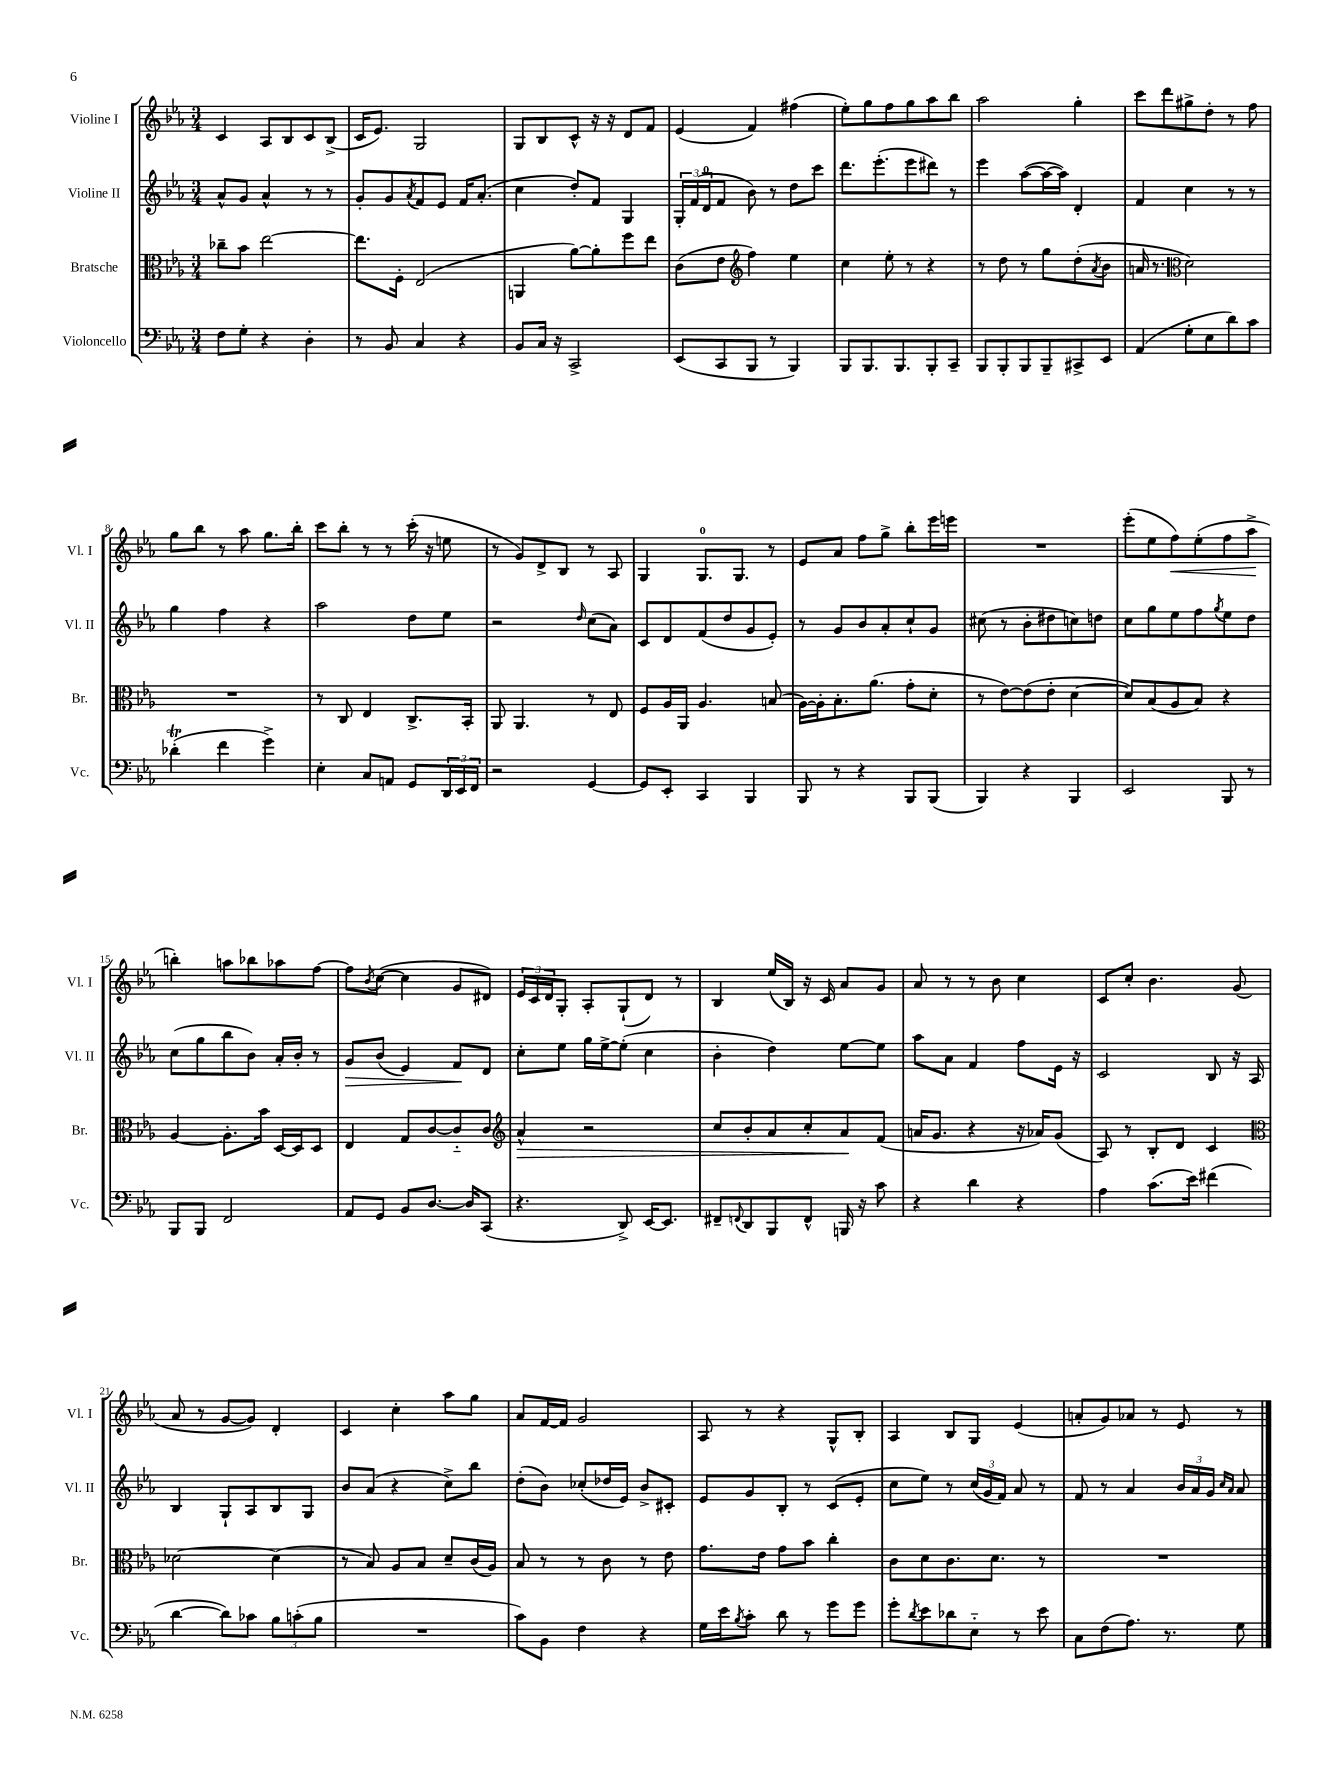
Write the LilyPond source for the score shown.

<<
\new StaffGroup <<
\new Staff = "s0" \with { instrumentName = "Violine I" shortInstrumentName = "Vl. I" } {
    \clef treble \key ees \major \numericTimeSignature \time 3/4
    c'4 aes8 bes8 c'8 bes8->( |
    c'16 ees'8.) g2 |
    g8 bes8 c'8-^ r16 r16 d'8 f'8 |
    ees'4( f'4) fis''4( |
    ees''8-.) g''8 f''8 g''8 aes''8 bes''8 |
    aes''2 g''4-. |
    c'''8 d'''8 gis''8-> d''8-. r8 f''8 |
    g''8 bes''8 r8 aes''8 g''8. bes''16-. |
    c'''8 bes''8-. r8 r8 c'''16-.( r16 e''8 |
    r8 g'8) d'8-> bes8 r8 aes8 |
    g4 g8.-0 g8. r8 |
    ees'8 aes'8 f''8 g''8-> bes''8-. ees'''16 e'''16 |
    R2. |
    ees'''8-.( ees''8 f''8\<) ees''8-.( f''8 aes''8->\! |
    b''4-.) a''8 bes''8 aes''8 f''8~ |
    f''8 \acciaccatura { bes'8 } c''8~( c''4 g'8 dis'8) |
    \tuplet 3/2 { ees'16 c'16 d'16 } g8-. aes8-. g8-!( d'8) r8 |
    bes4 ees''16( bes16) r16 c'16 aes'8 g'8 |
    aes'8 r8 r8 bes'8 c''4 |
    c'8 c''8-. bes'4. g'8( |
    aes'8 r8 g'8~ g'8) d'4-. |
    c'4 c''4-. aes''8 g''8 |
    aes'8 f'16~ f'16 g'2 |
    aes8 r8 r4 g8-^ bes8-. |
    aes4 bes8 g8 ees'4( |
    a'8-. g'8) aes'8 r8 ees'8 r8 \bar "|." |
}
\new Staff = "s1" \with { instrumentName = "Violine II" shortInstrumentName = "Vl. II" } {
    \clef treble \key ees \major \numericTimeSignature \time 3/4
    aes'8-^ g'8 aes'4-^ r8 r8 |
    g'8-. g'8 \acciaccatura { aes'8 } f'8 ees'8 f'16 aes'8.-.( |
    c''4 d''8-.) f'8 g4 |
    \tuplet 3/2 { g16-. f'16( d'16-0 } f'8 bes'8) r8 d''8 c'''8 |
    d'''8. ees'''8.-.( ees'''8 dis'''8) r8 |
    ees'''4 aes''8~( aes''16~ aes''16) d'4-. |
    f'4 c''4 r8 r8 |
    g''4 f''4 r4 |
    aes''2 d''8 ees''8 |
    r2 \grace { d''16 } c''8( aes'8) |
    c'8 d'8 f'8( d''8 g'8 ees'8-.) |
    r8 g'8 bes'8 aes'8-. c''8-! g'8 |
    cis''8( r8 bes'8-. dis''8 c''8) d''8 |
    c''8 g''8 ees''8 f''8 \acciaccatura { g''8 } ees''8 d''8 |
    c''8( g''8 bes''8 bes'8) aes'16-. bes'16-. r8 |
    g'8\> bes'8( ees'4) f'8\! d'8 |
    c''8-. ees''8 g''16 ees''16~-> ees''8-.( c''4 |
    bes'4-. d''4) ees''8~ ees''8 |
    aes''8 aes'8 f'4 f''8 ees'16 r16 |
    c'2 bes8 r16 aes16 |
    bes4 g8-! aes8 bes8 g8 |
    bes'8 aes'8( r4 c''8->) bes''8 |
    d''8-.( bes'8) ces''8-.( des''16 ees'16) bes'8-> cis'8-. |
    ees'8 g'8 bes8-. r8 c'8( ees'8-. |
    c''8 ees''8) r8 \tuplet 3/2 { c''16( g'16 f'16) } aes'8 r8 |
    f'8 r8 aes'4 \tuplet 3/2 { bes'16 aes'16 g'16 } \grace { c''16 aes'16 } aes'8 \bar "|." |
}
\new Staff = "s2" \with { instrumentName = "Bratsche" shortInstrumentName = "Br." } {
    \clef alto \key ees \major \numericTimeSignature \time 3/4
    ces''8-- bes'8 ees''2~ |
    ees''8. f16-. ees2( |
    a,4 aes'8~) aes'8-. f''8 ees''8 |
    c'8( ees'8 \clef treble f''4) ees''4 |
    c''4 ees''8-. r8 r4 |
    r8 d''8 r8 g''8 d''8-.( \acciaccatura { aes'8 } bes'8 |
    a'16 r8. \clef alto d'2) |
    R2. |
    r8 c8 ees4 c8.-> bes,16-. |
    aes,8 aes,4. r8 ees8 |
    f8 aes16 aes,16 aes4. b8( |
    aes16~) aes16-. bes8.-. aes'8.( g'8-. d'8-. |
    r8 ees'8~) ees'8( ees'8-. d'4~ |
    d'8) bes8( aes8 bes8) r4 |
    aes4~ aes8.-. bes'16 d16~ d16 d8 |
    ees4 g8 c'8~ c'8-_ c'8 |
    \clef treble aes'4-^\> r2 |
    c''8 bes'8-. aes'8 c''8-. aes'8\! f'8( |
    a'16 g'8. r4 r16 aes'16) g'8( |
    aes8) r8 bes8-. d'8 c'4 |
    \clef alto des'2~ des'4( |
    r8 bes8) aes8 bes8 d'8-- c'16( aes16) |
    bes8 r8 r8 c'8 r8 ees'8 |
    g'8. ees'16 g'8 bes'8 c''4-. |
    c'8 d'8 c'8. d'8. r8 |
    R2. \bar "|." |
}
\new Staff = "s3" \with { instrumentName = "Violoncello" shortInstrumentName = "Vc." } {
    \clef bass \key ees \major \numericTimeSignature \time 3/4
    f8 g8-. r4 d4-. |
    r8 bes,8 c4 r4 |
    bes,8 c16 r16 c,2-> |
    ees,8( c,8 bes,,8 r8 bes,,4) |
    bes,,8 bes,,8. bes,,8. bes,,8-. c,8-- |
    bes,,8 bes,,8-. bes,,8 bes,,8-- cis,8-> ees,8 |
    aes,4( g8-. ees8 d'8) c'8 |
    des'4-.\trill( f'4 g'4->) |
    ees4-. c8 a,8 g,8 \tuplet 3/2 { d,16 ees,16 f,16 } |
    r2 g,4~ |
    g,8 ees,8-. c,4 bes,,4 |
    bes,,8 r8 r4 bes,,8 bes,,8( |
    bes,,4) r4 bes,,4 |
    ees,2 bes,,8 r8 |
    bes,,8 bes,,8 f,2 |
    aes,8 g,8 bes,8 d8.~ d16 c,8( |
    r4. d,8->) ees,16~ ees,8. |
    fis,8-- \appoggiatura { f,8 } d,8 bes,,8 f,8-^ b,,16 r16 c'8 |
    r4 d'4 r4 |
    aes4 c'8.( ees'16) fis'4( |
    d'4~ d'8) ces'8 \tuplet 3/2 { bes8 c'8-.( bes8 } |
    R2. |
    c'8) bes,8 f4 r4 |
    g16 ees'16 \acciaccatura { bes8 } c'8-. d'8 r8 g'8 g'8 |
    g'8-. \acciaccatura { d'8 } ees'8 des'8 ees8-_ r8 ees'8 |
    c8 f8( aes8.) r8. g8 \bar "|." |
}
>>
>>
